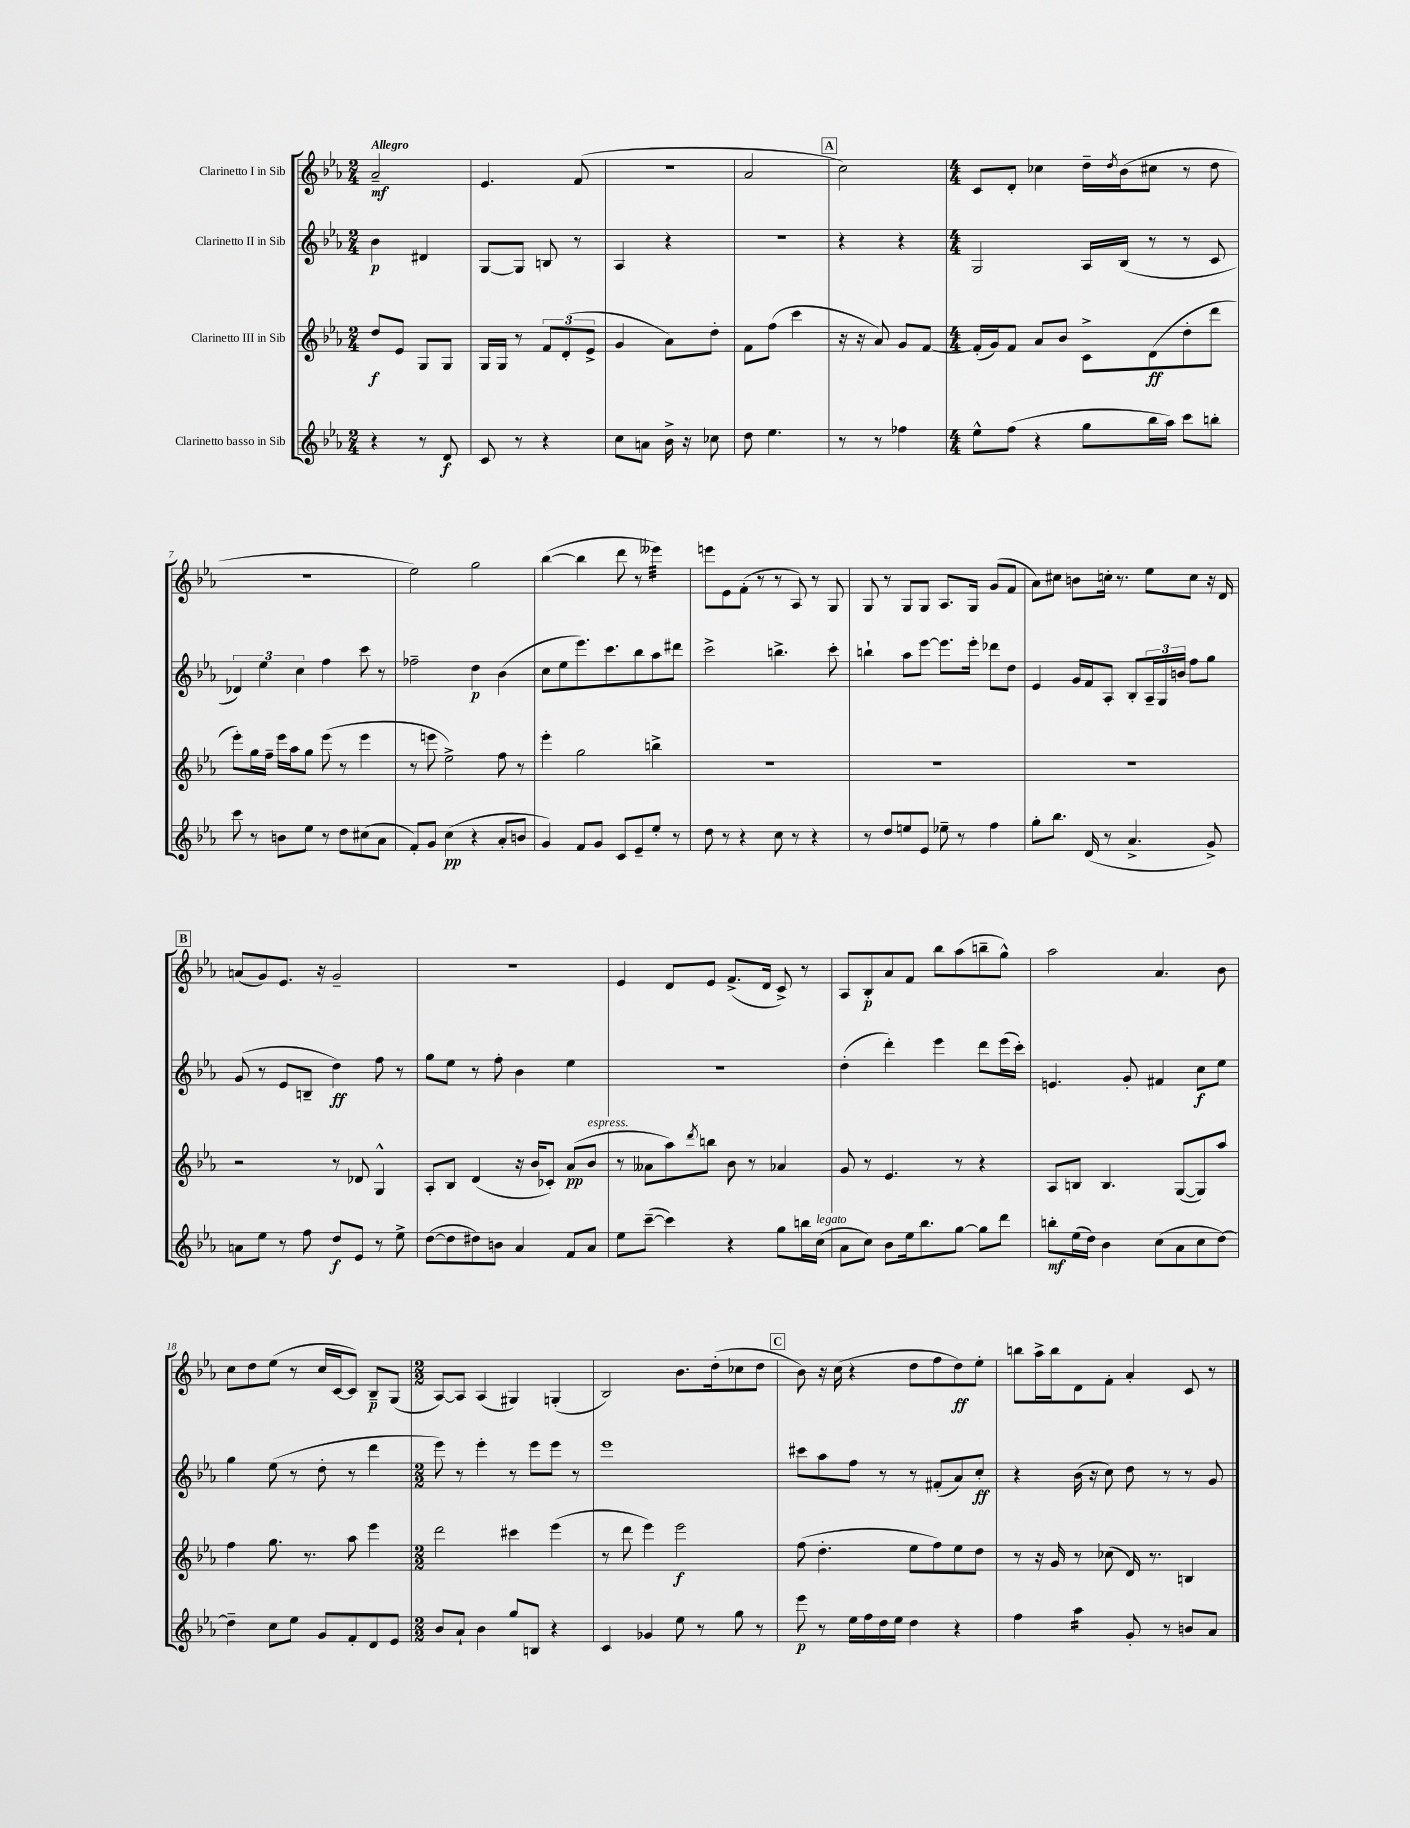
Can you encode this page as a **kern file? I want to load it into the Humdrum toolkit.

**kern	**kern	**kern	**kern
*staff4	*staff3	*staff2	*staff1
*clefG2	*clefG2	*clefG2	*clefG2
*k[b-e-a-]	*k[b-e-a-]	*k[b-e-a-]	*k[b-e-a-]
*M2/4	*M2/4	*M2/4	*M2/4
4r	8dd	4b-	2a-~
.	8e-	.	.
8r	8G	4d#	.
8d	8G	.	.
=	=	=	=
8c	16G	[8G	4.e-
.	16G	.	.
8r	8r	8G]	.
4r	12f	8B	.
.	(12d'	.	.
.	.	8r	(8f
.	12e-^	.	.
=	=	=	=
8cc	4g	4A-	2r
8a	.	.	.
16b-^	8a-)	4r	.
16r	.	.	.
8cc-	8dd'	.	.
=	=	=	=
8dd	8f	2r	2a-
4.ee-	(8ff	.	.
.	4ccc	.	.
=	=	=	=
8r	16r	4r	2cc)
.	16r	.	.
8r	8a-)	.	.
4ff-	8g	4r	.
.	[8f	.	.
=	=	=	=
*M4/4	*M4/4	*M4/4	*M4/4
8ee-^^	(16f']	2G	8c
.	16g)	.	.
(8ff	8f	.	8d'
4r	8a-	.	4cc-
.	8b-	.	.
8gg	8c^	16A-	16dd~
.	.	.	8qdd
.	.	(16B-	(16b-
16bb-	(8d	8r	8cc#
16aa-)	.	.	.
8ccc	8dd'	8r	8r
8bb'	8ddd	8c	8dd
=	=	=	=
8ccc	8eee-')	6d-)	1r
8r	16gg	.	.
.	.	6ee-	.
.	16ff~	.	.
8b	16eee-	.	.
.	16aa-	.	.
.	.	6cc	.
8ee-	8gg	.	.
8r	(8eee-	4ff	.
8dd	8r	.	.
(8cc#	4eee-	8ccc	.
8a-	.	8r	.
=	=	=	=
8f')	8r	2ff-~	2ee-)
8g	8eee	.	.
(4cc	2ee-^)	.	.
4r	.	4dd	2gg
8a-'	8ff	(4b-	.
8b	8r	.	.
=	=	=	=
4g)	4eee-'	8cc	([4bb-
.	.	8ee-	.
8f	2gg	8.eee-)	4bb-]
8g	.	.	.
.	.	8.ccc	.
8c	.	.	8ddd
8e-~	.	8bb-	8r
8ee-'	4bb^	8aa-	4eee--)
8r	.	8ddd#	.
=	=	=	=
8dd	1r	2ccc^	8eee
8r	.	.	8e-
4r	.	.	(8f'
.	.	.	8r
8cc	.	4.bb^	8r
8r	.	.	8A-)
4r	.	.	8r
.	.	8ccc'	8G
=	=	=	=
8r	1r	4bb`	8G
8dd	.	.	8r
8ee	.	8aa-	8G
8e-	.	[8eee-	8G
8ee-~	.	8.eee-]	8.A-
8r	.	.	.
.	.	16eee-'	16G
4ff	.	8ddd-	(8g
.	.	8dd	8f
=	=	=	=
8gg'	1r	4e-	8a-)
8.bb-	.	.	8cc#
.	.	16g	8b
(16d	.	16f	.
8r	.	8A-'	16cc'
.	.	.	8.r
4.a-^	.	8B-'	.
.	.	24A-~	8ee-
.	.	24G	.
.	.	24b	.
.	.	8ff	8cc
8g^)	.	8gg	16r
.	.	.	16d
=	=	=	=
8a	2r	(8g	(8a
8ee-	.	8r	8g)
8r	.	8e-	8.e-
8ff	.	8B~	.
.	.	.	16r
8dd	8r	4dd)	2g~
8e-	8d-	.	.
8r	4G^^	8ff	.
8ee-^	.	8r	.
=	=	=	=
([8dd	8A-'	8gg	1r
8dd]	8B-	8ee-	.
8dd#)	(4d	8r	.
8b	.	8ff'	.
4a-	16r	4b-	.
.	16b-	.	.
.	8c-')	.	.
8f	(8a-	4ee-	.
8a-	8b-	.	.
=	=	=	=
8ee-	8r	1r	4e-
([8ccc~	8a--	.	.
4ccc])	8aa-)	.	8d
.	8qddd	.	.
.	8bb	.	8e-
4r	8b-	.	(8.f^
.	8r	.	.
.	.	.	16d
8gg	4a-	.	8c^)
16bb	.	.	8r
(16cc	.	.	.
=	=	=	=
8a-	8g	(4dd'	8A-
8cc)	8r	.	8B-'
8b-	4.e-	4ddd')	8a-
16ee-	.	.	8f
8.bb-	.	.	.
.	.	4eee-	8bb-
[8gg	8r	.	(8aa-
8gg]	4r	8ddd	8bb~
8ddd	.	(16eee-	8gg^^)
.	.	16ccc')	.
=	=	=	=
8bb'	8A-	4.e	2aa-
(16ee-	8B	.	.
16dd)	.	.	.
4b-	4.B	.	.
.	.	8g'	.
(8cc	.	4f#	4.a-
8a-	([8G	.	.
8cc	8G])	8cc	.
[8dd)	8aa-	8ee-	8b-
=	=	=	=
4dd~]	4ff	4gg	8cc
.	.	.	8dd
8cc	8.gg	(8ee-	(8ee-
8ee-	.	8r	8r
.	8.r	.	.
8g	.	8dd'	16cc
.	.	.	[16c
8f'	8aa-	8r	8c])
8d	4eee-	4ddd	8B-~
8e-	.	.	(8G
=	=	=	=
*M2/2	*M2/2	*M2/2	*M2/2
8b-	2ddd	8eee-)	[8A-)
8a-`	.	8r	8A-]
4b-	.	4eee-'	(4A-
8gg	4ccc#	8r	4G#)
8B	.	8eee-	.
4r	(4eee-	8eee-	(4G'
.	.	8r	.
=	=	=	=
4c	8r	1eee-	2B-)
.	8ddd	.	.
4g-	4eee-)	.	.
8ee-	2eee-	.	8.b-
8r	.	.	.
.	.	.	(16dd'
8gg	.	.	8cc-
8r	.	.	8dd
=	=	=	=
8eee-	(8ff	8ccc#	8b-)
8r	4.dd'	8aa-	16r
.	.	.	(16cc
16ee-	.	8ff	4r
16ff	.	.	.
16dd	.	8r	.
16ee-	.	.	.
4dd	8ee-	8r	8dd
.	8ff)	(8f#'	8ff
4r	8ee-	8a-)	8dd)
.	8dd	8cc'	8ee-'
=	=	=	=
4ff	8r	4r	8bb
.	16r	.	16aa-^
.	16g	.	16bb
4aa-	8r	(16b-	8d
.	.	16r	.
.	(8cc-	8cc)	8f'
8g'	16d)	8dd	4a-'
.	8.r	.	.
8r	.	8r	.
8b	4B	8r	8c
8a-	.	8g	8r
==	==	==	==
*-	*-	*-	*-
